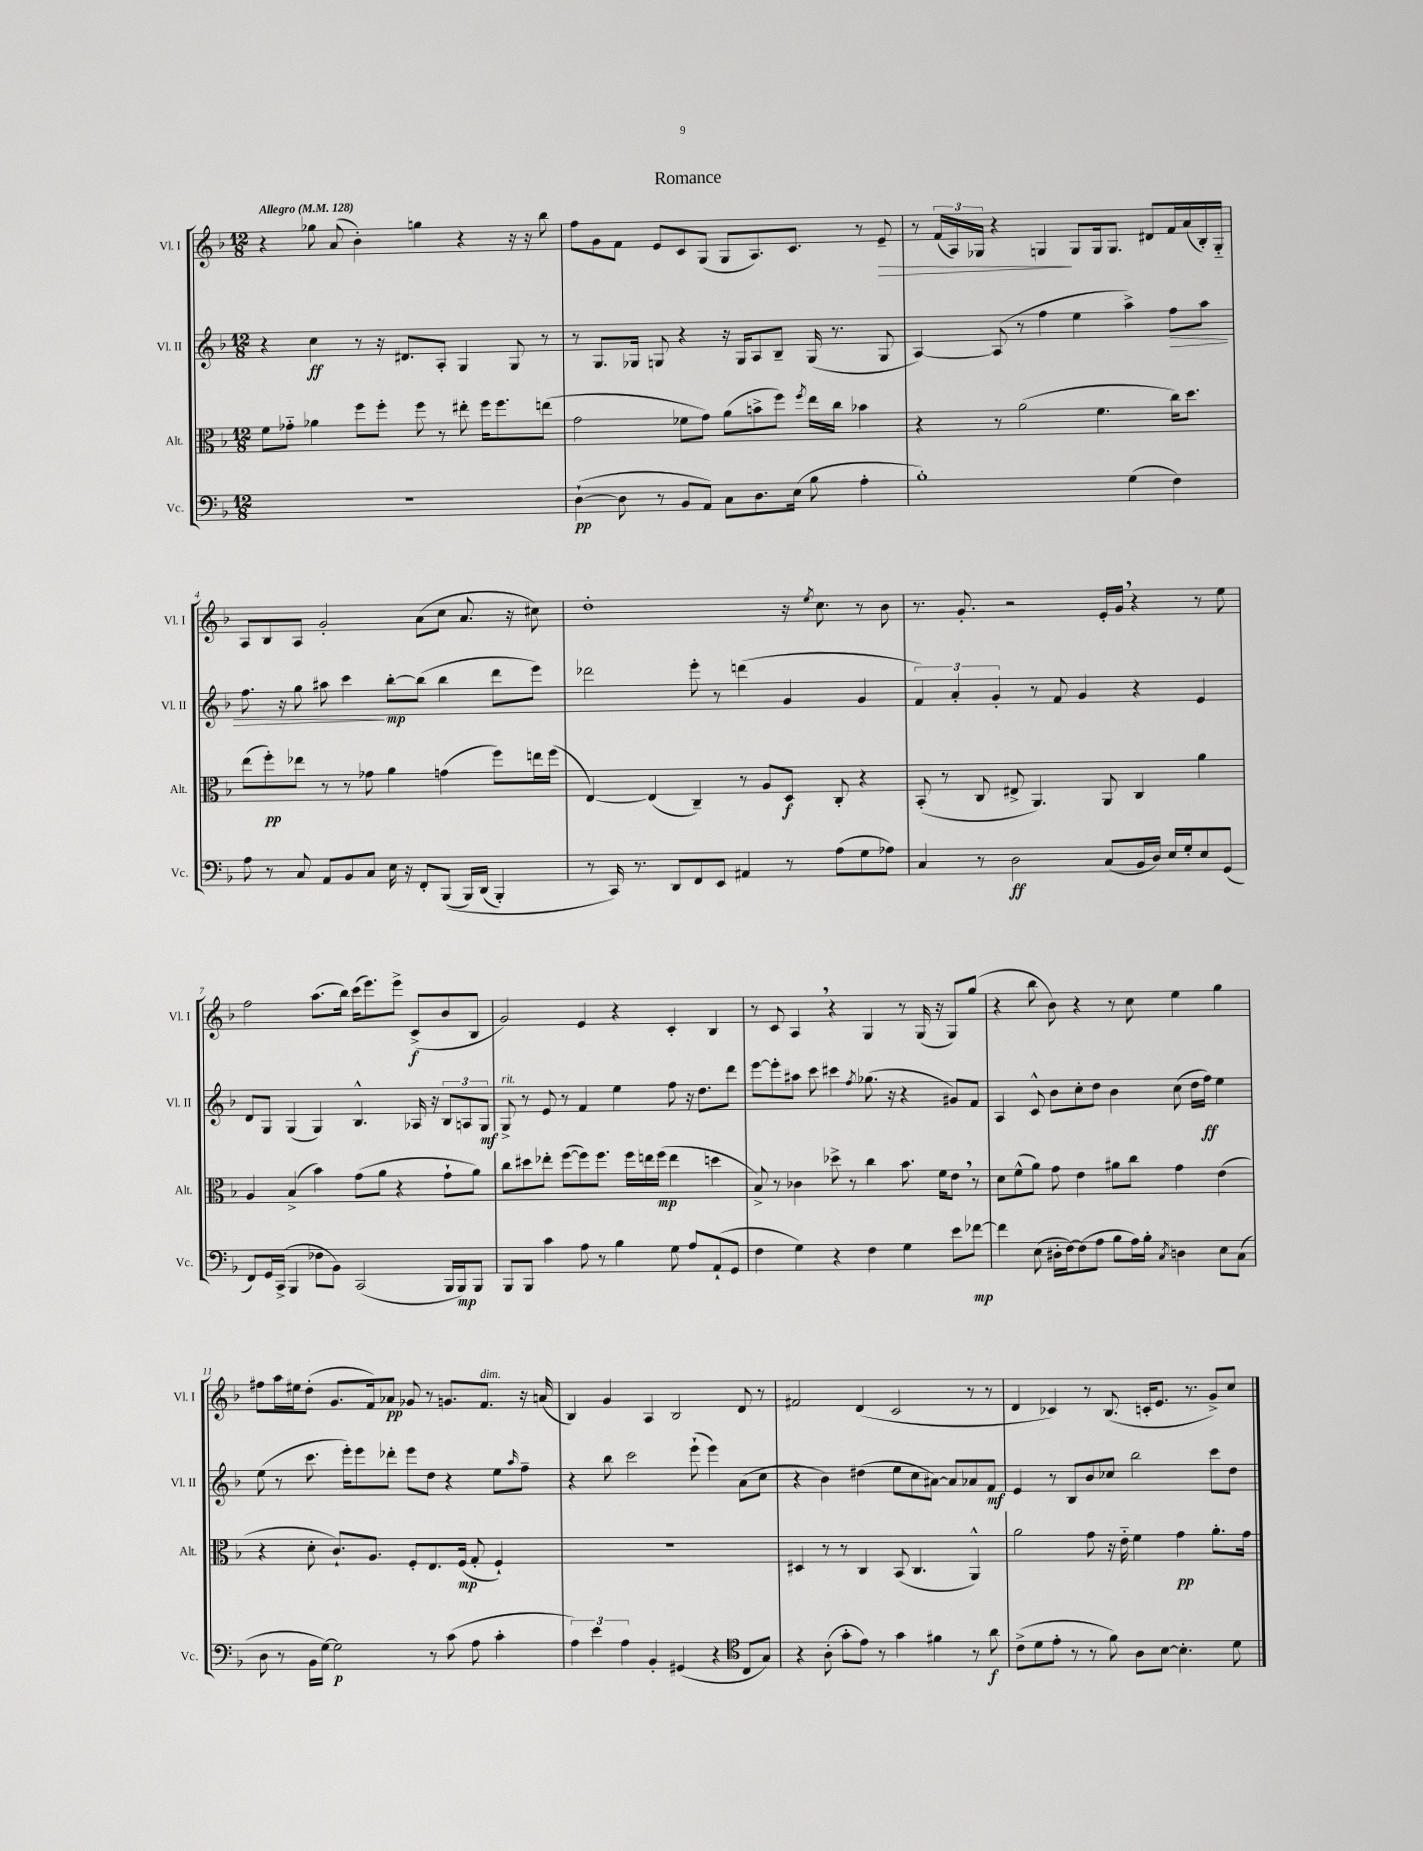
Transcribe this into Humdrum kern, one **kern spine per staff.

**kern	**kern	**kern	**kern
*staff4	*staff3	*staff2	*staff1
*clefF4	*clefC3	*clefG2	*clefG2
*k[b-]	*k[b-]	*k[b-]	*k[b-]
*M12/8	*M12/8	*M12/8	*M12/8
*MM128	*MM128	*MM128	*MM128
1.r	8f	4r	4r
.	8g-'~	.	.
.	4a-	4cc	8gg-
.	.	.	(8a
.	8ff	8r	4b-')
.	8ff'	16r	.
.	.	8.d#	.
.	8ff	.	4gg
.	8r	8A'	.
.	8ee#'	4G	4r
.	16ff	.	.
.	8.ff	.	.
.	.	8G	16r
.	.	.	16r
.	(8ee	8r	8bb-
=	=	=	=
([4D`	2g	8r	8ff
.	.	8.G	8g
8D]	.	.	8f
.	.	16G-	.
8r	.	8G	8e
8BB-	8f-	4r	8c
8AA)	8g)	.	(8G
8C	(8a	16r	8G
.	.	16G	.
8.D	8b^	8A	8.A)
.	8ff)	8B-~	.
(16E	.	.	8.c
.	8qff	.	.
8B-	16ee	(16G	.
.	16cc	8.r	.
4A'	4b-	.	8r
.	.	8G	8e~
=	=	=	=
1B-')	4r	[4A)	8r
.	.	.	(24f
.	.	.	24A)
.	.	.	24G-
.	8r	(8A]	4r
.	(2a	8r	.
.	.	4ff	4G
.	.	4ee	8G
.	4.f	.	16G
.	.	.	8.G
(4G	.	4aa^)	.
.	.	.	8d#
4F)	16cc)	8ff	16f
.	8.dd	.	(16a
.	.	8aa	16B-')
.	.	.	16G'~
=	=	=	=
8A	(8ee	8.ff	8A
8r	8ff')	.	8B-
.	.	16r	.
8C	8ee-	8gg	8A
8AA	8r	8aa#	2g'
8BB-	8r	4ccc	.
8C	8g-	.	.
16E	4a	[8bb-'	.
16r	.	.	.
8FF'	.	(8bb-]	(8a
&((8BBB-	(4g	4bb-	8cc
16BBB-)	.	.	8.a
(16DD	.	.	.
4BBB-')	8ff)	8ddd	.
.	.	.	16r
.	16ee	8eee)	8cc#)
.	(16ff	.	.
=	=	=	=
8r	[4E)	2ddd-	1dd'
16CC&)	.	.	.
8.r	.	.	.
.	(4E]	.	.
8DD	.	.	.
8FF	4C~)	8eee'	.
8EE	.	8r	.
4AA#	8r	(4ddd	.
.	8A	.	.
8r	8D	4g	16r
.	.	.	8qee
.	.	.	8.cc
(8A	8C'	.	.
8G	4r	4g	8r
8A-)	.	.	8b-
=	=	=	=
4C	(8BB-'	6f)	8.r
.	8r	.	.
.	.	6a'	.
.	.	.	8.g'
8r	8C	.	.
.	.	6g'	.
2D	8E#^	.	2r
.	4.AA)	8r	.
.	.	8f	.
.	.	4g	.
(8C	8AA	.	16e'
.	.	.	16g
16BB-	4C	4r	4r
16D)	.	.	.
16E	.	.	.
16G'	.	.	.
8E	4a	4e	8r
(8GG	.	.	8ee
=	=	=	=
8FF)	4A	8d	2ff
16GG	.	8G	.
(16CC^	.	.	.
4BBB-	(4B-^	(4G	.
8F-	4b-)	4G)	(8.aa
8BB-)	.	.	.
.	.	.	16bb-)
(2CC	(8g	4.B-^^	(16ccc
.	.	.	8.eee)
.	8a	.	.
.	4r	.	8eee^
.	.	16A-	(8c^
.	.	16r	.
16BBB-	8g`	12B-	8b-
16BBB-)	.	.	.
.	.	12A	.
8BBB-	8a)	.	8B-
.	.	12G	.
=	=	=	=
8BBB-	8cc	8G^	2g)
8BBB-	8dd#	8r	.
4c	8ee-'	8e	.
.	([8ff	8r	.
8A	8ff])	4f	4e
8r	8.ff	.	.
4B-	.	4ee	4r
.	16ff	.	.
.	16ee	.	.
.	(16ff	.	.
8G	4ee	8ff	4c'
8A	.	16r	.
.	.	8.dd	.
(8AA`	4dd	.	4B-
8GG	.	8ddd	.
=	=	=	=
4F	8B-^)	[8eee	8r
.	8r	8eee']	8c
4G)	4c-	8aa#	4A
.	.	8ccc	.
4r	8dd-^	4ccc#	4r
.	8r	.	.
.	.	8qff	.
4F	4cc	(8.gg-	4G
.	.	16r	.
4G	8.b-	4r	8r
.	.	.	(16G
.	16f	.	16r
8e	8e	8g#)	8G)
[8f-	8r	8f	(8gg
=	=	=	=
4f-]	8d	4A	4r
.	(8f^^	.	.
(8E	8a)	8c^^	8bb-
16D#'	8g	8b-	8b-)
[16F)	.	.	.
(8F]	4e	8cc'	4r
8A	.	8dd	.
8B-	8a#	4b-	8r
16A)	8cc	.	8cc
16B-'	.	.	.
8qC	.	.	.
4D	4g	(8cc	4ee
.	.	16dd	.
.	.	16ff)	.
8E	(4e	4ee	4gg
(8C	.	.	.
=	=	=	=
8D	4r	(8ee	8ff#
8r	.	8r	16aa
.	.	.	16ee#
16BB-	8d'	8.ccc	(8dd'
[16G)	.	.	.
2G]	8.c`)	.	8.g
.	.	16eee')	.
.	.	8eee	.
.	8.A	.	16f)
.	.	8ddd-'	8a-
.	8F'	8eee	8g-
8r	8.E	8dd	8r
(8c	.	4r	8.g
.	(16F	.	.
8A	8G'	.	.
.	.	.	8.f
4c'	4F`)	8ee	.
.	.	16qqaa	.
.	.	8ff~	16r
.	.	.	(16a
=	=	=	=
6A)	1.r	4r	4B-)
6e	.	.	.
.	.	8bb-	4g
6A	.	.	.
.	.	2ccc	.
4BB-'	.	.	4A
(4GG#	.	.	2B-
.	.	(8eee`	.
4r	.	4eee)	.
*clefC4	*	*	*
8C	.	(8a	8d
8G)	.	8cc	8r
=	=	=	=
4r	4D#	4r	2f#
(8A'	8r	4b-)	.
8g'	8r	.	.
8e)	4C	(4dd#	(4d
8r	.	.	.
4g	(8BB-	8ee	2c
.	4.C	8cc	.
4f#	.	[8a#)	.
.	.	8a#]	.
8r	4AA^^)	8a-	8r
8a	.	8f	8r
=	=	=	=
(8c^	2a	4e	4d
8d	.	.	.
8e'	.	8r	4c-)
8r	.	8B-	.
8r	8g	8b-	8r
8f)	16r	8cc-	(8.B-
.	16e'~	.	.
8A	4f	2bb-	.
.	.	.	16c'
[8B-	.	.	8.e
4.B-']	4g	.	.
.	.	.	8.r
.	8.a'	8ccc	8g^)
8d	.	8dd	8cc
.	16g	.	.
==	==	==	==
*-	*-	*-	*-
